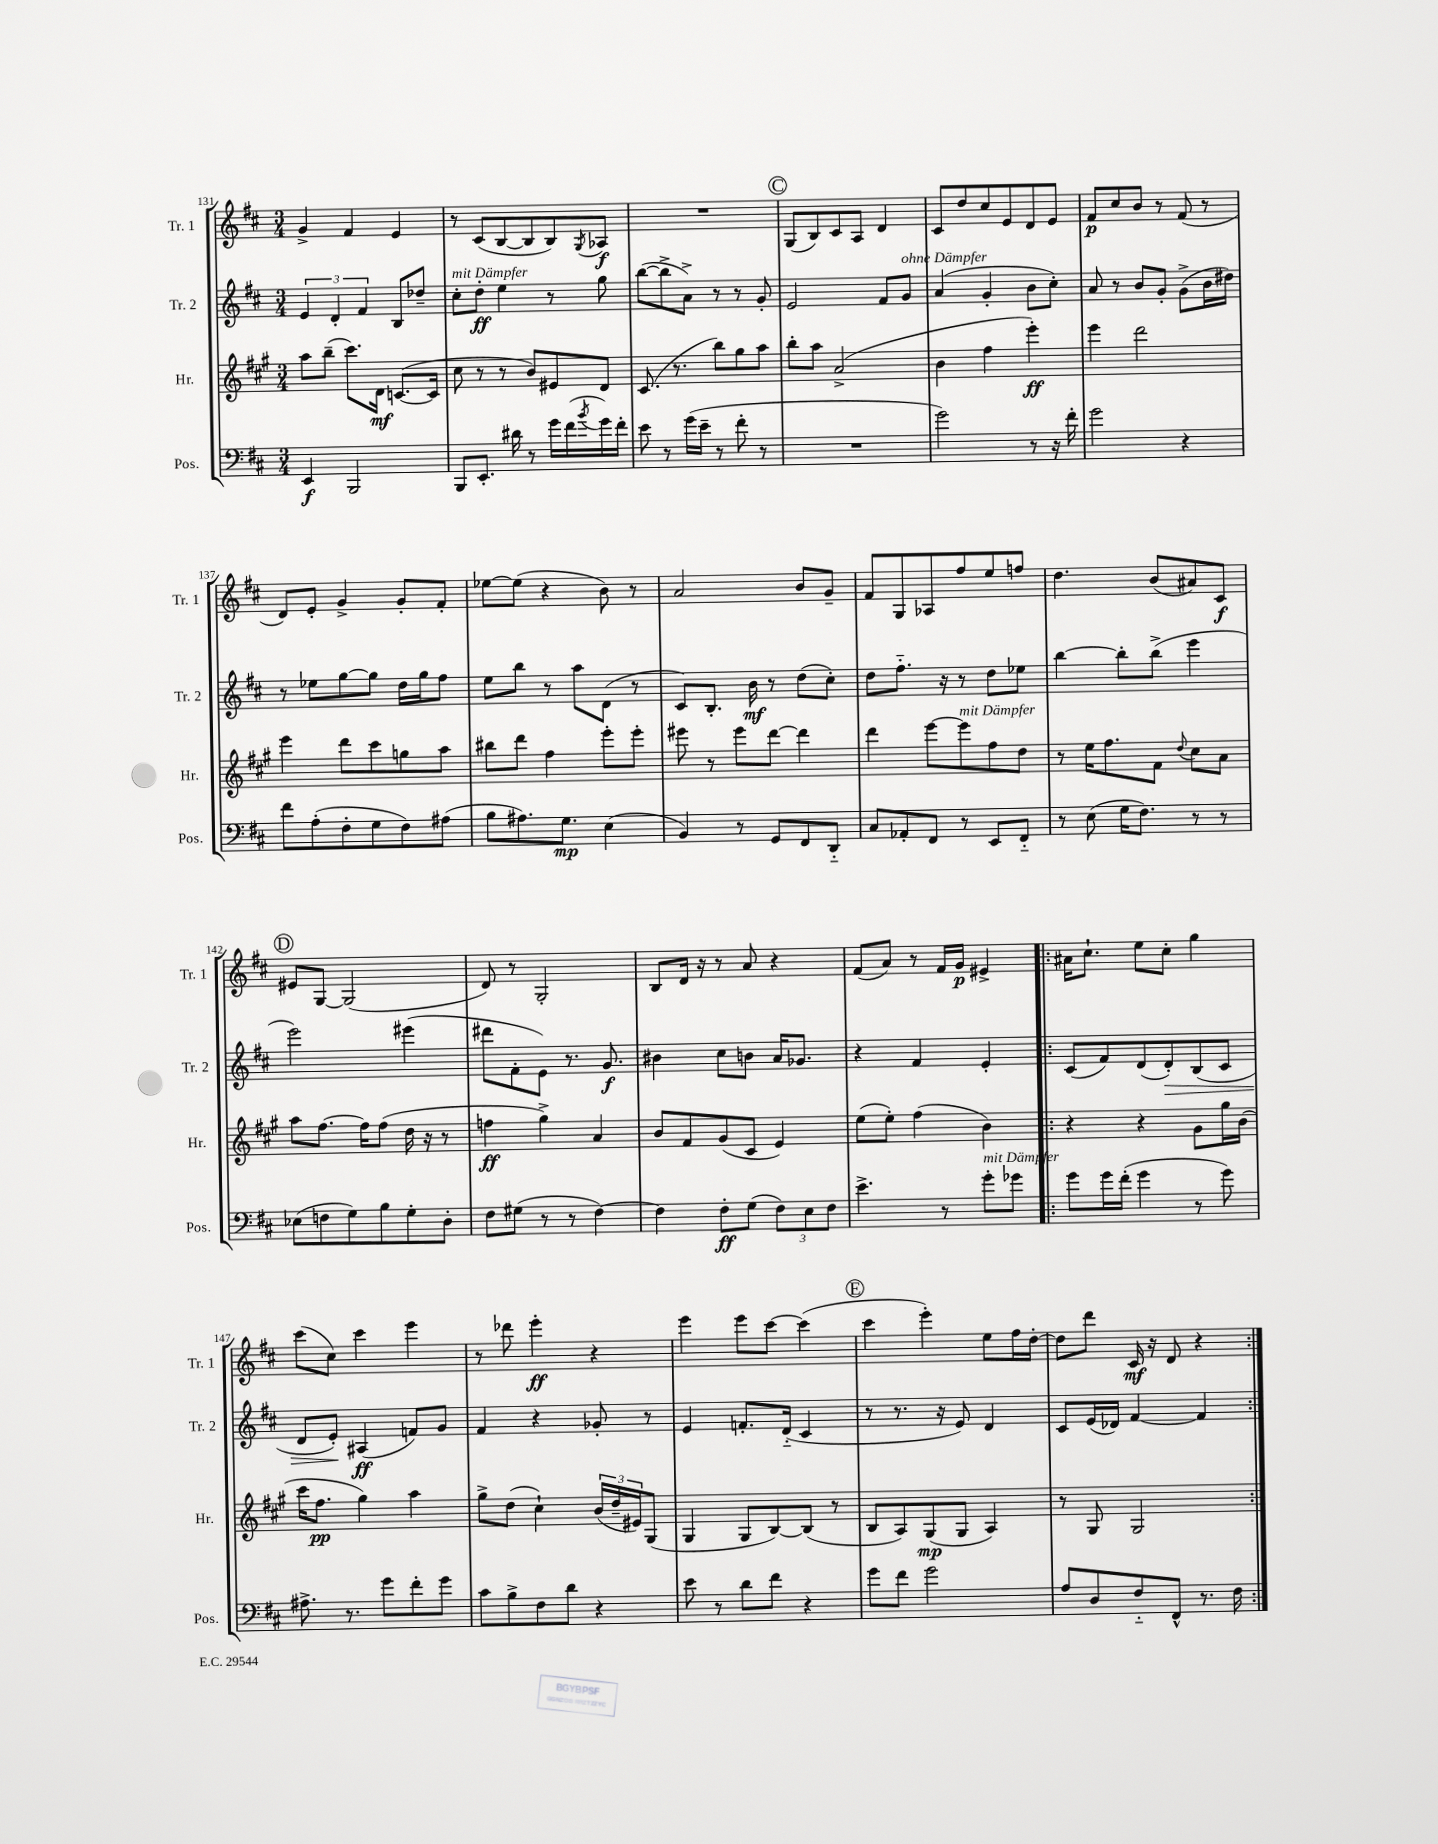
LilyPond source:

<<
\new StaffGroup <<
\new Staff = "s0" \with { instrumentName = "Tr. 1" shortInstrumentName = "Tr. 1" } {
    \clef treble \key d \major \numericTimeSignature \time 3/4
    g'4-> fis'4 e'4 |
    r8 cis'8( b8~ b8 b8) \acciaccatura { g8 } aes8\f |
    R2. |
    \mark \markup { \circle "C" } g8( b8) cis'8 a8 d'4 |
    cis'8 d''8 cis''8 e'8 d'8 e'8 |
    fis'8\p cis''8 b'8 r8 fis'8( r8 |
    d'8) e'8-. g'4-> g'8-. fis'8-. |
    ees''8~ ees''8( r4 b'8) r8 |
    a'2 b'8 g'8-- |
    fis'8 g8 aes8 fis''8 e''8 f''8 |
    d''4. b'8( ais'8) cis'8\f |
    \mark \markup { \circle "D" } eis'8 g8~ g2( |
    d'8) r8 g2-. |
    b8 d'16 r16 r8 a'8 r4 |
    fis'8( a'8) r8 fis'16 g'16\p eis'4-> |
    \repeat volta 2 { ais'16 cis''8.-! e''8 cis''8-. g''4 |
    cis'''8( cis''8) cis'''4 e'''4 |
    r8 des'''8 e'''4-.\ff r4 |
    e'''4 e'''8 cis'''8~ cis'''4( |
    \mark \markup { \circle "E" } cis'''4 e'''4-.) e''8 fis''16 d''16~-. |
    d''8 d'''8 cis'16\mf r16 d'8 r4 | }
}
\new Staff = "s1" \with { instrumentName = "Tr. 2" shortInstrumentName = "Tr. 2" } {
    \clef treble \key d \major \numericTimeSignature \time 3/4
    \tuplet 3/2 { e'4 d'4-. fis'4 } b8 des''8-- |
    cis''8-.^\markup { \italic "mit Dämpfer" } d''8-.\ff e''4 r8 g''8 |
    b''8~( b''8-> a'8->) r8 r8 g'8-. |
    \mark \markup { \circle "C" } e'2 fis'8 g'8^\markup { \italic "ohne Dämpfer" } |
    a'4( g'4-. b'8 cis''8-.) |
    a'8 r8 b'8 g'8-. g'8->( b'16 dis''16) |
    r8 ees''8 g''8~ g''8 d''16 g''16 fis''8 |
    e''8 b''8 r8 a''8 d'8( r8 |
    cis'8) b8.-. b'16\mf r8 d''8( cis''8-.) |
    d''8 fis''8.-_ r16 r8 d''8 ees''8 |
    b''4~ b''8-. b''8->( e'''4 |
    \mark \markup { \circle "D" } e'''2) eis'''4( |
    dis'''8 fis'8-. e'8) r8. g'8.\f |
    bis'4 cis''8 b'8 a'16 ges'8. |
    r4 fis'4 e'4-. |
    \repeat volta 2 { cis'8( fis'8) d'8( d'8-.\>) b8( cis'8 |
    d'8 e'8-.\!) ais4\ff( f'8) g'8 |
    fis'4 r4 ges'8-. r8 |
    e'4 f'8.-. d'16-_( cis'4 |
    \mark \markup { \circle "E" } r8 r8. r16 e'8) d'4 |
    cis'8 e'16( des'16) fis'4~ fis'4 | }
}
\new Staff = "s2" \with { instrumentName = "Hr." shortInstrumentName = "Hr." } {
    \clef treble \key a \major \numericTimeSignature \time 3/4
    a''8 b''8--( cis'''8.) d'16\mf c'8.~( c'16 |
    cis''8 r8 r8 b'8) eis'8 d'8 |
    cis'8.( r8. b''8) gis''8 a''8 |
    \mark \markup { \circle "C" } b''8-. a''8 a'2->( |
    b'4 fis''4 e'''4-.\ff) |
    e'''4 d'''2 |
    e'''4 d'''8 cis'''8 g''8 a''8 |
    bis''8 d'''8 fis''4 e'''8-. e'''8-. |
    eis'''8 r8 eis'''8 d'''8~ d'''4 |
    d'''4 e'''8~ e'''8^\markup { \italic "mit Dämpfer" } fis''8 d''8 |
    r8 e''16 fis''8. fis'8 \appoggiatura { d''8 } cis''8 a'8 |
    \mark \markup { \circle "D" } a''8 fis''8.~ fis''16 fis''8( d''16 r16 r8 |
    f''4\ff gis''4->) a'4 |
    b'8 fis'8 gis'8( cis'8 e'4) |
    e''8( e''8-.) fis''4( b'4) |
    \repeat volta 2 { r4 r4 gis'8 gis''16 b'16( |
    cis'''16 fis''8.\pp gis''4) a''4 |
    gis''8-> d''8( cis''4-!) \tuplet 3/2 { b'16( d''16-- eis'16) } gis8( |
    gis4 gis8 b8~) b8( r8 |
    \mark \markup { \circle "E" } b8 a8) gis8\mp( gis8 a4) |
    r8 gis8 gis2 | }
}
\new Staff = "s3" \with { instrumentName = "Pos." shortInstrumentName = "Pos." } {
    \clef bass \key d \major \numericTimeSignature \time 3/4
    e,4\f b,,2 |
    b,,8 e,8.-. dis'16 r8 g'16 fis'16( \acciaccatura { b'8 } g'16) fis'16-. |
    e'8 r8 g'16( e'16-- r8 fis'8-. r8 |
    \mark \markup { \circle "C" } R2. |
    g'2) r8 r16 fis'16-. |
    g'2 r4 |
    fis'8 a8-.( fis8-. g8 fis8) ais8( |
    b8 ais8.) g8.\mp e4( |
    b,4) r8 g,8 fis,8 d,8-_ |
    cis8 aes,8-. fis,8 r8 e,8 fis,8-_ |
    r8 e8( g16 fis8.) r8 r8 |
    \mark \markup { \circle "D" } ees8( f8 g8) b8 g8-. d8-. |
    fis8 gis8( r8 r8 fis4~) |
    fis4 fis8-.\ff g8( \tuplet 3/2 { fis8) e8 fis8 } |
    e'4.-> r8 g'8-.^\markup { \italic "mit Dämpfer" } ges'8 |
    \repeat volta 2 { g'8 g'16 fis'16-.( g'4 r8 g'8) |
    ais8.-> r8. g'8 fis'8-. g'8 |
    cis'8 b8-> fis8 d'8 r4 |
    e'8 r8 d'8 fis'8 r4 |
    \mark \markup { \circle "E" } g'8 fis'8 g'2 |
    a8 d8 fis8-_ fis,8-^ r8. fis16 | }
}
>>
>>
\layout { \context { \Score currentBarNumber = #131 } }
